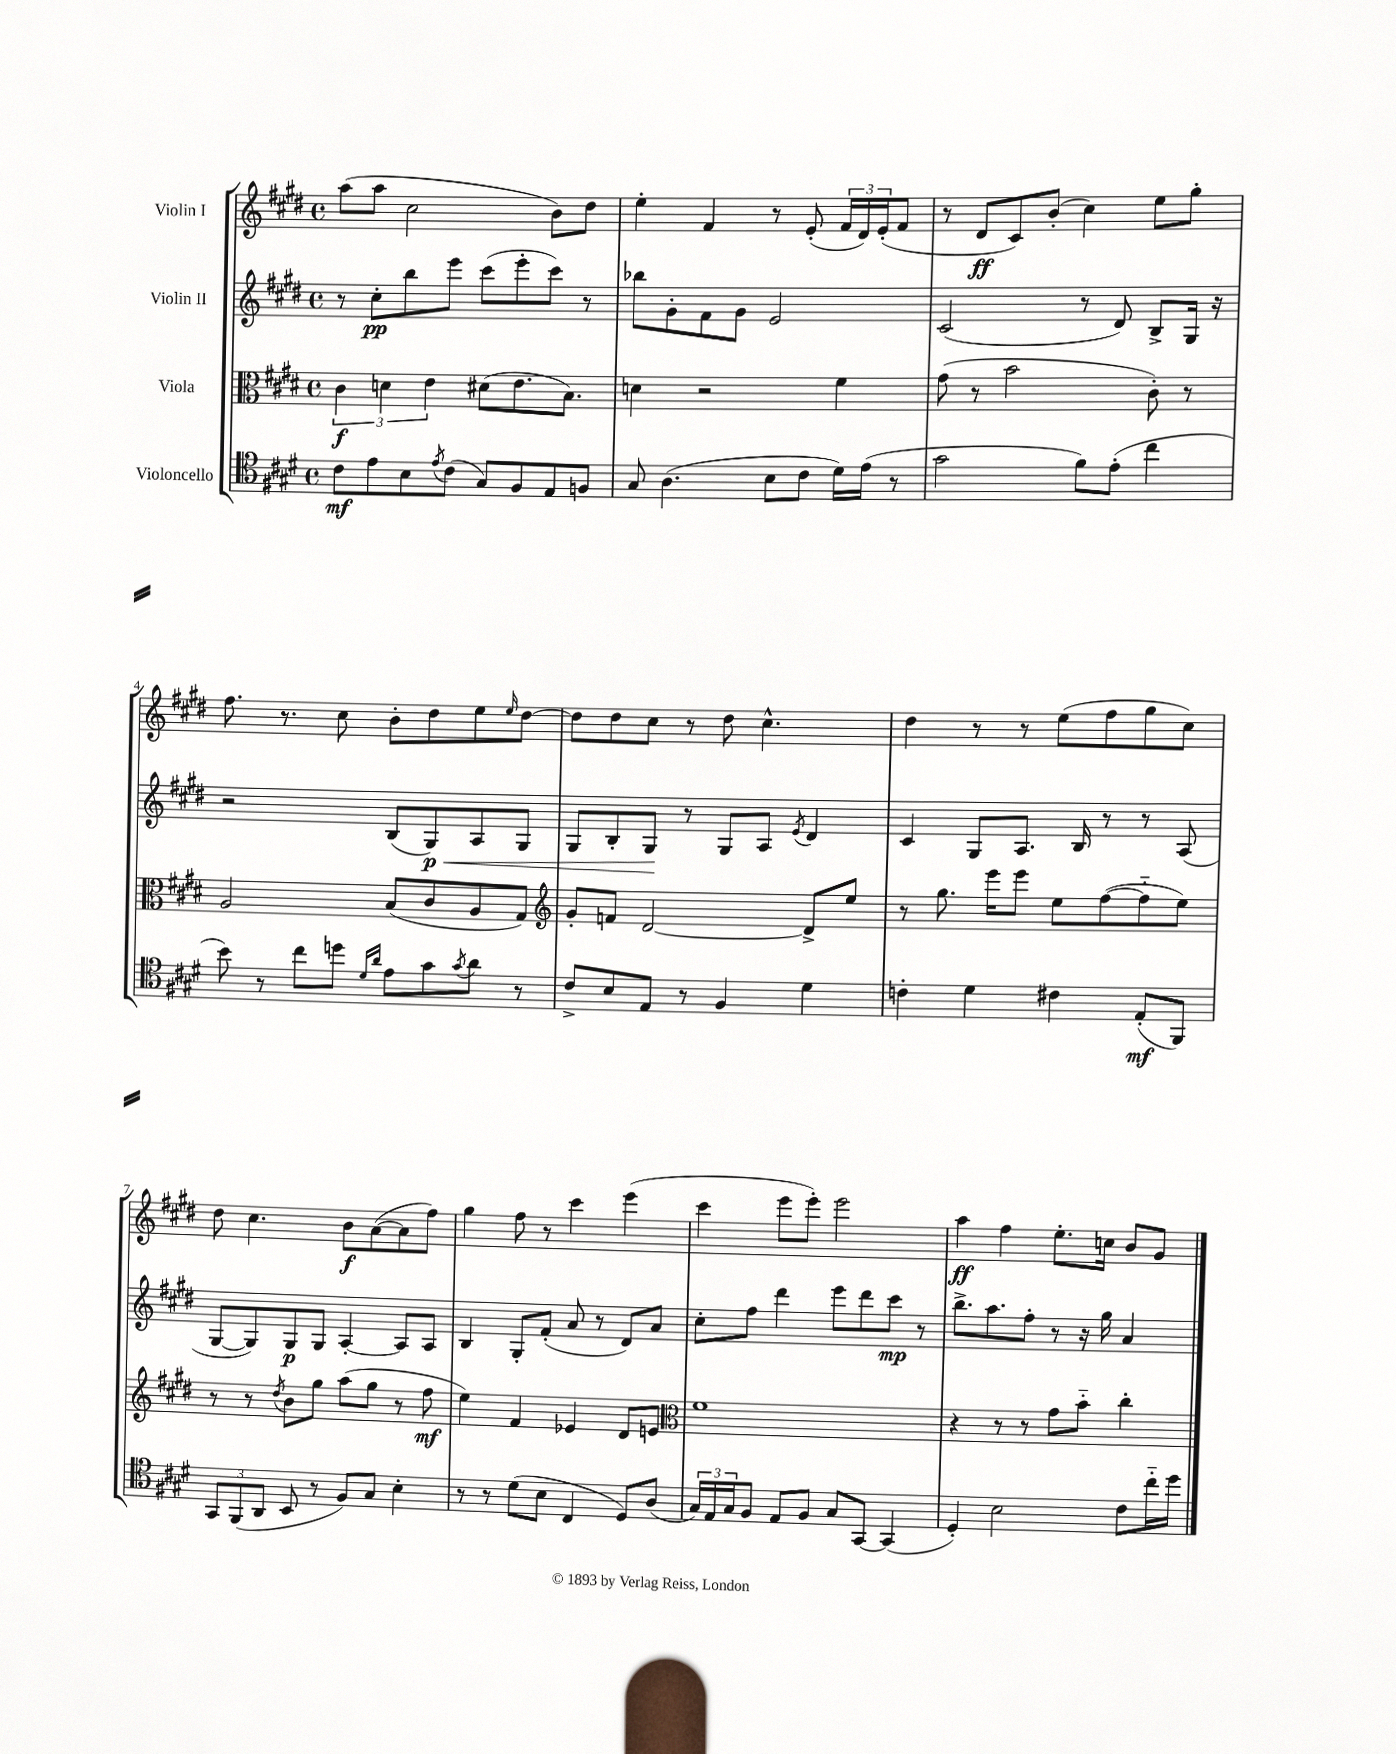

**kern	**kern	**kern	**kern
*staff4	*staff3	*staff2	*staff1
*clefC4	*clefC3	*clefG2	*clefG2
*k[f#c#g#d#]	*k[f#c#g#d#]	*k[f#c#g#d#]	*k[f#c#g#d#]
*M4/4	*M4/4	*M4/4	*M4/4
*met(c)	*met(c)	*met(c)	*met(c)
8c#	6c#	8r	(8aa
8e	.	8cc#'	8aa
.	6d	.	.
8B	.	8bb	2cc#
.	6e	.	.
8qe	.	.	.
(8c#	.	8eee	.
8G#)	(8d#	(8ccc#	.
8F#	8.e	8eee'	.
8E	.	8ccc#)	8b)
.	8.B)	.	.
8F	.	8r	8dd#
=	=	=	=
8G#	4d	8bb-	4ee'
(4.A	.	8g#'	.
.	2r	8f#	4f#
.	.	8g#	.
8B	.	2e	8r
8c#	.	.	(8e'
16d#)	4f#	.	24f#
.	.	.	24d#)
(16e	.	.	.
.	.	.	(24e'
8r	.	.	8f#
=	=	=	=
2g#	(8g#	(2c#	8r
.	8r	.	8d#
.	2b	.	8c#)
.	.	.	(8b'
8f#)	.	8r	4cc#)
(8e'	.	8d#)	.
4cc#	8c#')	8B^	8ee
.	8r	16G#	8gg#'
.	.	16r	.
=	=	=	=
8b)	2A	2r	8.ff#
8r	.	.	.
.	.	.	8.r
8cc#	.	.	.
8dd	.	.	8cc#
16qqd#	.	.	.
16qqa	.	.	.
8e	(8B	(8B	8b'
8g#	8c#	8G#)	8dd#
8qg#	.	.	.
8a	8A	8A	8ee
.	.	.	16qqee
8r	8G#)	8G#	[8dd#
=	=	=	=
*	*clefG2	*	*
8c#^	8g#'	8G#	8dd#]
8B	8f	8B'	8dd#
8E	[2d#	8G#	8cc#
8r	.	8r	8r
4F#	.	8G#	8dd#
.	.	8A	4.cc#^^
.	.	8qe	.
4d#	8d#^]	4d#	.
.	8ee	.	.
=	=	=	=
4c'	8r	4c#	4dd#
.	8.gg#	.	.
4d#	.	8G#	8r
.	16eee	.	.
.	8eee	8.A	8r
4c#	8ee	.	(8ee
.	.	16B	.
.	([8ff#	8r	8ff#
(8E'	8ff#'~]	8r	8gg#
8FF#)	8ee)	(8A	8cc#)
=	=	=	=
12GG#	8r	[8G#	8dd#
(12FF#	.	.	.
.	8r	8G#])	4.cc#
12AA	.	.	.
.	8qdd#	.	.
8BB	8b	8G#	.
8r	8gg#	8G#	.
8F#)	(8aa	[4A'	8b
8G#	8gg#	.	([8a
4B'	8r	8A]	8a]
.	8ff#	8A	8ff#)
=	=	=	=
8r	4ee)	4B	4gg#
8r	.	.	.
(8d#	4f#	8G#'	8ff#
8B	.	(8f#'	8r
4C#	4e-	8a	4ccc#
.	.	8r	.
8D#)	8d#	8d#)	(4eee
(8A	8e	8a	.
=	=	=	=
*	*clefC3	*	*
24G#)	1f#	8cc#'	4ccc#
24E	.	.	.
24G#	.	.	.
8F#	.	8ff#	.
8E	.	4ddd#	8eee
8F#	.	.	8eee')
8G#	.	8eee	2eee
[8GG#	.	8ddd#	.
(4GG#]	.	8ccc#	.
.	.	8r	.
=	=	=	=
4D#')	4r	8.bb^	4aa
.	.	8.aa	.
2B	8r	.	4ff#
.	8r	8ff#'	.
.	8g#	8r	8.ee'
.	8b'~	16r	.
.	.	16gg#	16cc
8c#	4cc#'	4a	8b
16cc#'~	.	.	8g#
16dd#	.	.	.
==	==	==	==
*-	*-	*-	*-
